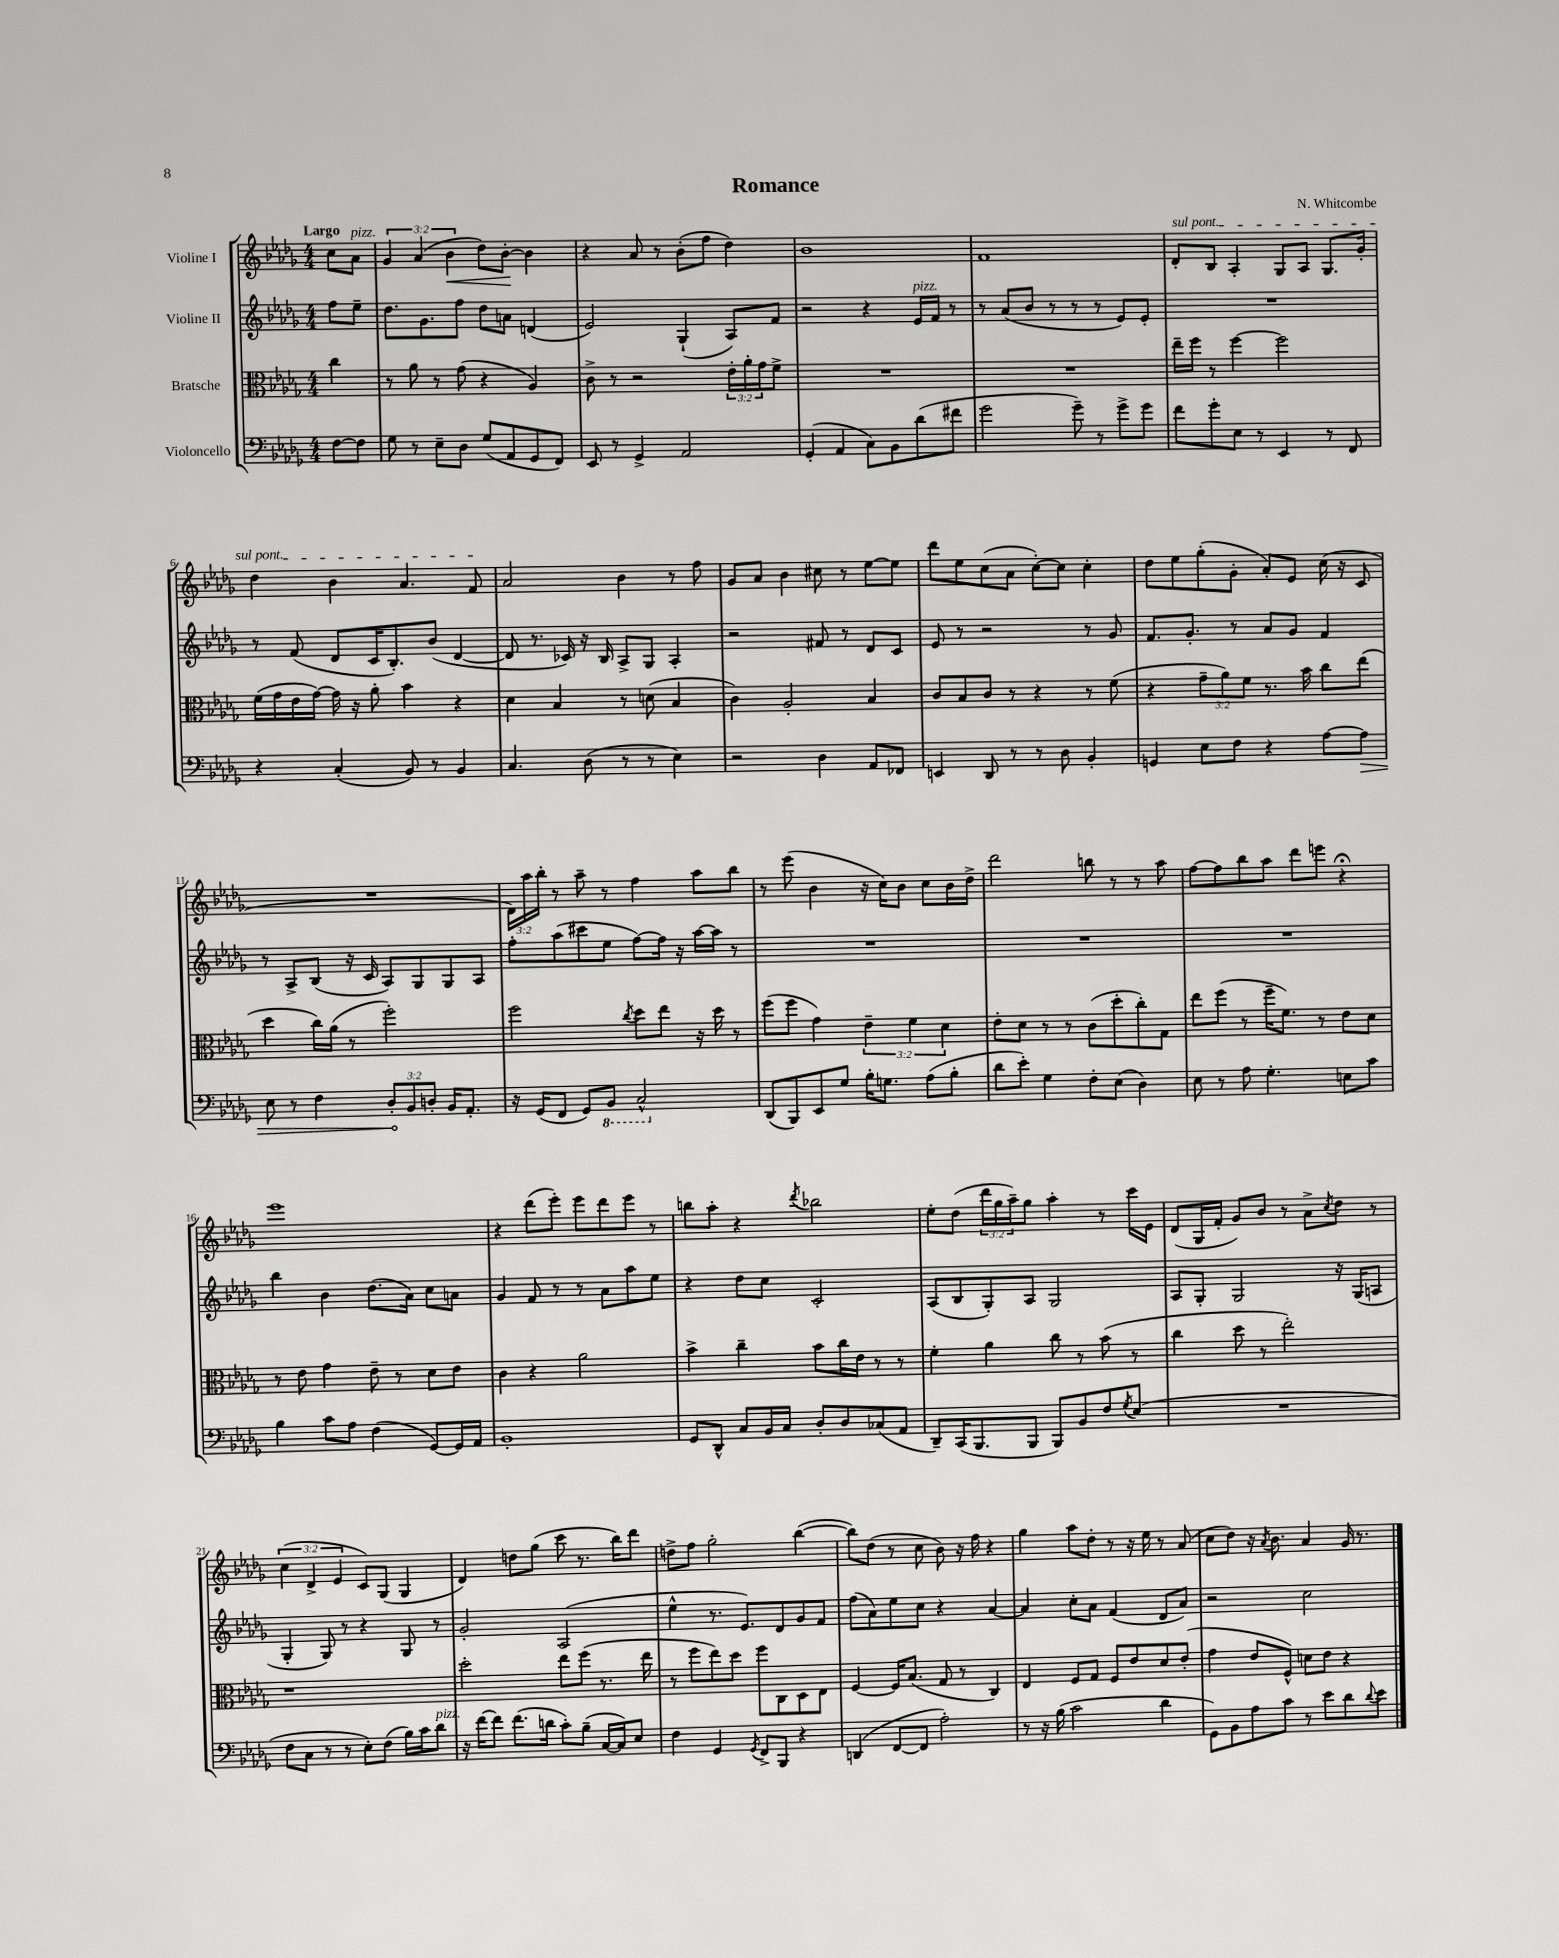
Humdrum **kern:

**kern	**dynam	**kern	**kern	**kern	**dynam
*part4	*part4	*part3	*part2	*part1	*part1
*staff4	*staff4	*staff3	*staff2	*staff1	*staff1
*I"Violoncello	*	*I"Bratsche	*I"Violine II	*I"Violine I	*
*clefF4	*	*clefC3	*clefG2	*clefG2	*
*k[b-e-a-d-g-]	*	*k[b-e-a-d-g-]	*k[b-e-a-d-g-]	*k[b-e-a-d-g-]	*
*M4/4	*	*M4/4	*M4/4	*M4/4	*
=	=	=	=	=	=
!	!	!	!	!LO:TX:a:B:t=Largo	!
[8F\L	.	4cc\	8ff\L	8cc\L	.
!	!	!	!	!LO:TX:a:i:t=pizz.	!
8F\J]	.	.	8ee-~\J	8a-\J	.
=1	=1	=1	=1	=1	=1
8G-\	.	8r	8.dd-\L	6g-/	.
8r	.	8a-\	.	.	.
.	.	.	.	(6a-/	.
.	.	.	8.g-\	.	.
8E-~\L	.	8r	.	.	.
!	!	!	!	!	!LO:HP:b
.	.	.	.	6b-\	<
8D-\J	.	(8g-\	8ff\J	.	.
(8G-/L	.	4r	8dd-\L	8dd-\L)	.
8AA-/	.	.	8an\J	[8b-'\J	.
8GG-/	.	4A-/)	(4dn/	4b-\]	[
8FF/J)	.	.	.	.	.
=2	=2	=2	=2	=2	=2
8EE-/	.	8c^\	2e-/)	4r	.
8r	.	8r	.	.	.
4GG-^/	.	2r	.	8a-/	.
.	.	.	.	8r	.
2AA-/	.	.	(4G-`/	(8b-'\L	.
.	.	.	.	8ff\J	.
.	.	24e-'\LL	8A-/L)	4dd-\)	.
.	.	24a-'\	.	.	.
.	.	24g-\J	.	.	.
.	.	8f^\J	8f/J	.	.
=3	=3	=3	=3	=3	=3
(4GG-'/	.	1r	2r	1b-	.
4AA-/	.	.	.	.	.
8C\L)	.	.	4r	.	.
8BB-\	.	.	.	.	.
!	!	!	!LO:TX:a:i:t=pizz.	!	!
(8d-\	.	.	16e-/LL	.	.
.	.	.	16f/JJ	.	.
8f#X\J	.	.	8r	.	.
=4	=4	=4	=4	=4	=4
2g-\	.	1r	8r	1f	.
.	.	.	(8a-/L	.	.
.	.	.	8b-/J	.	.
.	.	.	8r	.	.
8g-~\)	.	.	8r	.	.
8r	.	.	8r	.	.
8g-^\L	.	.	8e-/L)	.	.
8g-\J	.	.	8e-'/J	.	.
=5	=5	=5	=5	=5	=5
!	!	!	!	!LO:TX:a:i:t=sul pont.	!
8f\L	.	16ee-~\LL	1r	8d-'/L	.
.	.	16ff\JJ	.	.	.
8g-'\	.	8r	.	8B-/J	.
8E-\J	.	[4ff\	.	4A-'/	.
8r	.	.	.	.	.
4EE-/	.	2ff\]	.	8G-/L	.
.	.	.	.	8A-/J	.
8r	.	.	.	8.G-/L	.
8FF/	.	.	.	.	.
.	.	.	.	16g-'/Jk	.
!!LO:LB:g=z
=6	=6	=6	=6	=6	=6
4r	.	(16f\LL	8r	4dd-\	.
.	.	16g-\	.	.	.
.	.	16e-\	(8f/	.	.
.	.	[16g-\JJ)	.	.	.
(4C'/	.	16g-\]	8d-/L	4b-\	.
.	.	16r	.	.	.
.	.	8a-'\	16c/K	.	.
.	.	.	8.B-'/)	.	.
8BB-/)	.	4b-\	.	4.a-/	.
8r	.	.	(8b-/J	.	.
4BB-/	.	4r	[4d-/	.	.
.	.	.	.	8f/	.
=7	=7	=7	=7	=7	=7
4.C/	.	4d-\	8d-/]	2a-/	.
.	.	.	8.r	.	.
.	.	4B-/	.	.	.
.	.	.	16c-X/)	.	.
(8D-\	.	.	16r	.	.
.	.	.	16B-/	.	.
8r	.	8r	8A-^/L	4b-\	.
8r	.	(8dn\	8G-/J	.	.
4E-\)	.	4B-/	4A-'/	8r	.
.	.	.	.	8ff\	.
=8	=8	=8	=8	=8	=8
2r	.	4c\)	2r	8g-/L	.
.	.	.	.	8a-/J	.
.	.	2A-'/	.	4b-\	.
4D-\	.	.	8f#X/	8cc#X\	.
.	.	.	8r	8r	.
8AA-/L	.	4B-/	8d-/L	[8ee-\L	.
8FF-X/J	.	.	8c/J	8ee-\J]	.
=9	=9	=9	=9	=9	=9
4EEn/	.	8c/L	8e-/	8ddd-\L	.
.	.	8B-/	8r	8ee-\	.
8DD-/	.	8c/J	2r	(8cc\	.
8r	.	8r	.	8a-\J	.
8r	.	4r	.	[8cc'\L)	.
8D-\	.	.	.	8cc\J]	.
4BB-'/	.	8r	8r	4cc'\	.
.	.	(8f\	8g-/	.	.
=10	=10	=10	=10	=10	=10
4GGn/	.	4r	8.f/L	8dd-\L	.
.	.	.	.	8ee-\	.
.	.	.	8.g-'/J	.	.
8E-\L	.	12g-~\L	.	(8gg-'\	.
.	.	12a-\)	.	.	.
8F\J	.	.	8r	8g-'\J	.
.	.	12f\J	.	.	.
4r	.	8.r	8a-/L	8a-'/L)	.
.	.	.	8g-/J	8e-/J	.
.	.	16b-\	.	.	.
[8A-\L	.	8cc\L	4f/	(16cc\	.
.	.	.	.	16r	.
!	!LO:HP:b	!	!	!	!
8A-\J]	>	(8ee-\J	.	8c/	.
!!LO:LB:g=z
=11	=11	=11	=11	=11	=11
8E-\	.	4dd-\	8r	1r	.
8r	.	.	8A-^/L	.	.
4F\	.	16cc\LL)	(8B-/J	.	.
.	.	(16a-\JJ	.	.	.
.	.	8r	16r	.	.
.	.	.	16c/	.	.
12D-'/L	.	2ff'\)	8A-/L)	.	.
12BB-/	]	.	.	.	.
.	.	.	8G-/	.	.
12Dn'/J	.	.	.	.	.
16BB-/KL	.	.	8G-/	.	.
8.AA-'/J	.	.	.	.	.
.	.	.	8A-/J	.	.
=12	=12	=12	=12	=12	=12
16r	.	2ff\	8ff'\L	24d-\LL)	.
.	.	.	.	24aa-\	.
(16GG-/KL	.	.	.	.	.
.	.	.	.	24bb-'\JJ	.
8FF/J	.	.	(8aa-\	8r	.
8GG-/L)	.	.	8ccc#X\	8aa-~\	.
*8ba	*	*	*	*	*
8BBB-/J	.	.	8ee-\J	8r	.
.	.	8qcc/	.	.	.
2CC^^/	.	8dd-\L	[8ff\L)	4ff\	.
.	.	8ee-\J	16ff\Jk]	.	.
.	.	.	16r	.	.
.	.	16r	[16aa-\LL	8aa-\L	.
.	.	16dd-\	16aa-\JJ]	.	.
.	.	8r	8r	8bb-\J	.
=13	=13	=13	=13	=13	=13
*X8ba	*	*	*	*	*
(8DD-/L	.	(8ff\L	1r	8r	.
8BBB-/)	.	8ff\J	.	(8eee-\	.
8EE-/	.	4g-\)	.	4b-\	.
8G-/J	.	.	.	.	.
16B-'\KL	.	6e-~\	.	16r	.
8.Gn\J	.	.	.	16cc\KL)	.
.	.	.	.	8b-\J	.
.	.	6f\	.	.	.
(8A-\L	.	.	.	8cc\L	.
.	.	6d-\	.	.	.
8B-'\J	.	.	.	16b-\L	.
.	.	.	.	16dd-^\JJ	.
=14	=14	=14	=14	=14	=14
8d-\L	.	8e-'\L	1r	2ddd-\	.
8e-'\J)	.	8d-\J	.	.	.
4G-\	.	8r	.	.	.
.	.	8r	.	.	.
8F'\L	.	(8c\L	.	8bbn\	.
(8E-\J	.	8dd-'\	.	8r	.
4D-\)	.	8cc'\)	.	8r	.
.	.	8G-\J	.	8aa-\	.
=15	=15	=15	=15	=15	=15
8E-\	.	8ee-\L	1r	[8ff\L	.
8r	.	(8ff\J	.	8ff\]	.
8A-\	.	8r	.	8bb-\	.
4.G-'\	.	16ff~\KL	.	8aa-\J	.
.	.	8.f\J)	.	.	.
.	.	.	.	8ddd-\L	.
.	.	8r	.	8eeen\J	.
8En\L	.	8e-\L	.	4r;<	.
8c\J	.	8d-\J	.	.	.
!!LO:LB:g=z
=16	=16	=16	=16	=16	=16
4B-\	.	8r	4bb-\	1eee-	.
.	.	8e-\	.	.	.
8c\L	.	4g-\	4b-\	.	.
8A-\J	.	.	.	.	.
(4F\	.	8e-~\	(8.dd-\L	.	.
.	.	8r	.	.	.
.	.	.	16a-\Jk)	.	.
[8GG-/L)	.	8d-\L	8cc\L	.	.
16GG-/L]	.	8e-\J	8an\J	.	.
16AA-/JJ	.	.	.	.	.
=17	=17	=17	=17	=17	=17
1BB-'	.	4c\	4g-/	4r	.
.	.	4r	8f/	(8ddd-\L	.
.	.	.	8r	8eee-'\J)	.
.	.	2a-\	8r	8eee-\L	.
.	.	.	8a-\L	8ddd-\	.
.	.	.	8aa-\	8eee-\J	.
.	.	.	8ee-\J	8r	.
=18	=18	=18	=18	=18	=18
8GG-/L	.	4b-^\	4r	8bbn\L	.
8DD-^^/J	.	.	.	8aa-'\J	.
8C/L	.	4cc~\	8dd-\L	4r	.
16BB-/L	.	.	8cc\J	.	.
16C/JJ	.	.	.	.	.
.	.	.	.	8qddd-/	.
8D-'/L	.	8b-\L	2c'/	2bb-X\	.
8D-/	.	16cc\L	.	.	.
.	.	16e-\JJ	.	.	.
(8C-X/	.	8r	.	.	.
8AA-/J	.	8r	.	.	.
=19	=19	=19	=19	=19	=19
8DD-~/L)	.	4f'\	(8A-/L	8ee-'\L	.
(16CC/K	.	.	8B-/	(8dd-\J	.
8.BBB-/	.	.	.	.	.
.	.	4a-\	8G-'/)	24ddd-\LL	.
.	.	.	.	24gg-\	.
.	.	.	.	24aa-~\J)	.
8BBB-/J	.	.	8A-/J	8gg-\J	.
8BBB-/L)	.	8cc\	2G-/	4aa-'\	.
8BB-/	.	8r	.	.	.
8F/	.	(8b-\	.	8r	.
8qG-/	.	.	.	.	.
(8E-/J	.	8r	.	16ccc\LL	.
.	.	.	.	16e-\JJ	.
=20	=20	=20	=20	=20	=20
1r	.	4cc\	8A-/L	(8d-/L	.
.	.	.	8G-'/J	16G-/L	.
.	.	.	.	16f'/JJ	.
.	.	8dd-\	2G-/	8g-/L)	.
.	.	8r	.	8b-/J	.
.	.	2ee-'\)	.	8r	.
.	.	.	.	8a-^\L	.
.	.	.	.	8qcc/	.
.	.	.	16r	8dd-\J	.
.	.	.	(16G-/KL	.	.
.	.	.	8An/J	8r	.
!!LO:LB:g=z
=21	=21	=21	=21	=21	=21
8F\L	.	1r	4G-'/	(6cc\	.
8C\J	.	.	.	.	.
.	.	.	.	6d-^/	.
8r	.	.	8G-/)	.	.
.	.	.	.	6e-/	.
8r	.	.	8r	.	.
8E-'\L)	.	.	4r	8c/L)	.
(8F\J	.	.	.	(8G-/J	.
16B-\LL)	.	.	8G-/	4G-/	.
16c\J	.	.	.	.	.
!LO:TX:a:i:t=pizz.	!	!	!	!	!
8d-\J	.	.	8r	.	.
=22	=22	=22	=22	=22	=22
16r	.	2dd-'\	2g-'/	4d-/)	.
[16f\KL	.	.	.	.	.
8f\J]	.	.	.	.	.
(8.f\L	.	.	.	8ddn\L	.
.	.	.	.	(8gg-\J	.
16dn\Jk	.	.	.	.	.
8c'\L)	.	8ee-\L	(2A-/	8ccc\	.
(8B-~\J	.	(8ff\J	.	8.r	.
[16C/LL	.	8.r	.	.	.
16C/J])	.	.	.	16bb-\KL)	.
8E-/J	.	.	.	8ddd-\J	.
.	.	16ee-\	.	.	.
=23	=23	=23	=23	=23	=23
4F\	.	8r	4ee-^^\	8ddn^\L	.
.	.	8ff\L	.	8ff\J	.
4GG-/	.	8ee-\)	8.r	2gg-'\	.
.	.	8dd-\J	.	.	.
.	.	.	8.e-/L)	.	.
8qGG-/	.	.	.	.	.
8FF^/L	.	8ff\L	.	.	.
8BBB-/J	.	8C\	8d-/	.	.
4r	.	8D-\	8g-/	([4bb-\	.
.	.	8E-\J	8f/J	.	.
=24	=24	=24	=24	=24	=24
(4DDn/	.	[4F/	(8ff\L	8bb-\L])	.
.	.	.	8a-\)	(8dd-\J	.
[8FF/L	.	16F/KL]	8ee-\	8r	.
.	.	(8.B-/J	.	.	.
8FF/J]	.	.	8cc\J	8cc\	.
2A-'\)	.	8G-/	4r	8b-\)	.
.	.	8r	.	16r	.
.	.	.	.	16ff\	.
.	.	4C/)	[4a-/	4r	.
=25	=25	=25	=25	=25	=25
8r	.	4E-/	4a-/]	4gg-\	.
16r	.	.	.	.	.
(16B-\	.	.	.	.	.
2c\	.	8F/L	8cc'\L	8aa-\L	.
.	.	8G-/J	8a-\J	8dd-'\J	.
.	.	8F/L	(4f/	8r	.
.	.	8e-/	.	16r	.
.	.	.	.	16ee-\	.
4d-\	.	8d-/	8d-/L	8r	.
.	.	(8e-'/J	8a-/J)	(8a-/	.
=26	=26	=26	=26	=26	=26
8GG-\L)	.	4g-\	2r	8cc\L	.
8BB-\	.	.	.	8dd-\J)	.
8A-\	.	8e-/L	.	16r	.
.	.	.	.	8qa-/	.
.	.	.	.	8.b-\	.
8c\J	.	8F^^/J)	.	.	.
8r	.	8dn\L	2cc\	4a-/	.
8e-\L	.	8e-\J	.	.	.
8d-\	.	4r	.	16g-/	.
.	.	.	.	8.r	.
8qqd-/	.	.	.	.	.
8e-\J	.	.	.	.	.
==	==	==	==	==	==
*-	*-	*-	*-	*-	*-
